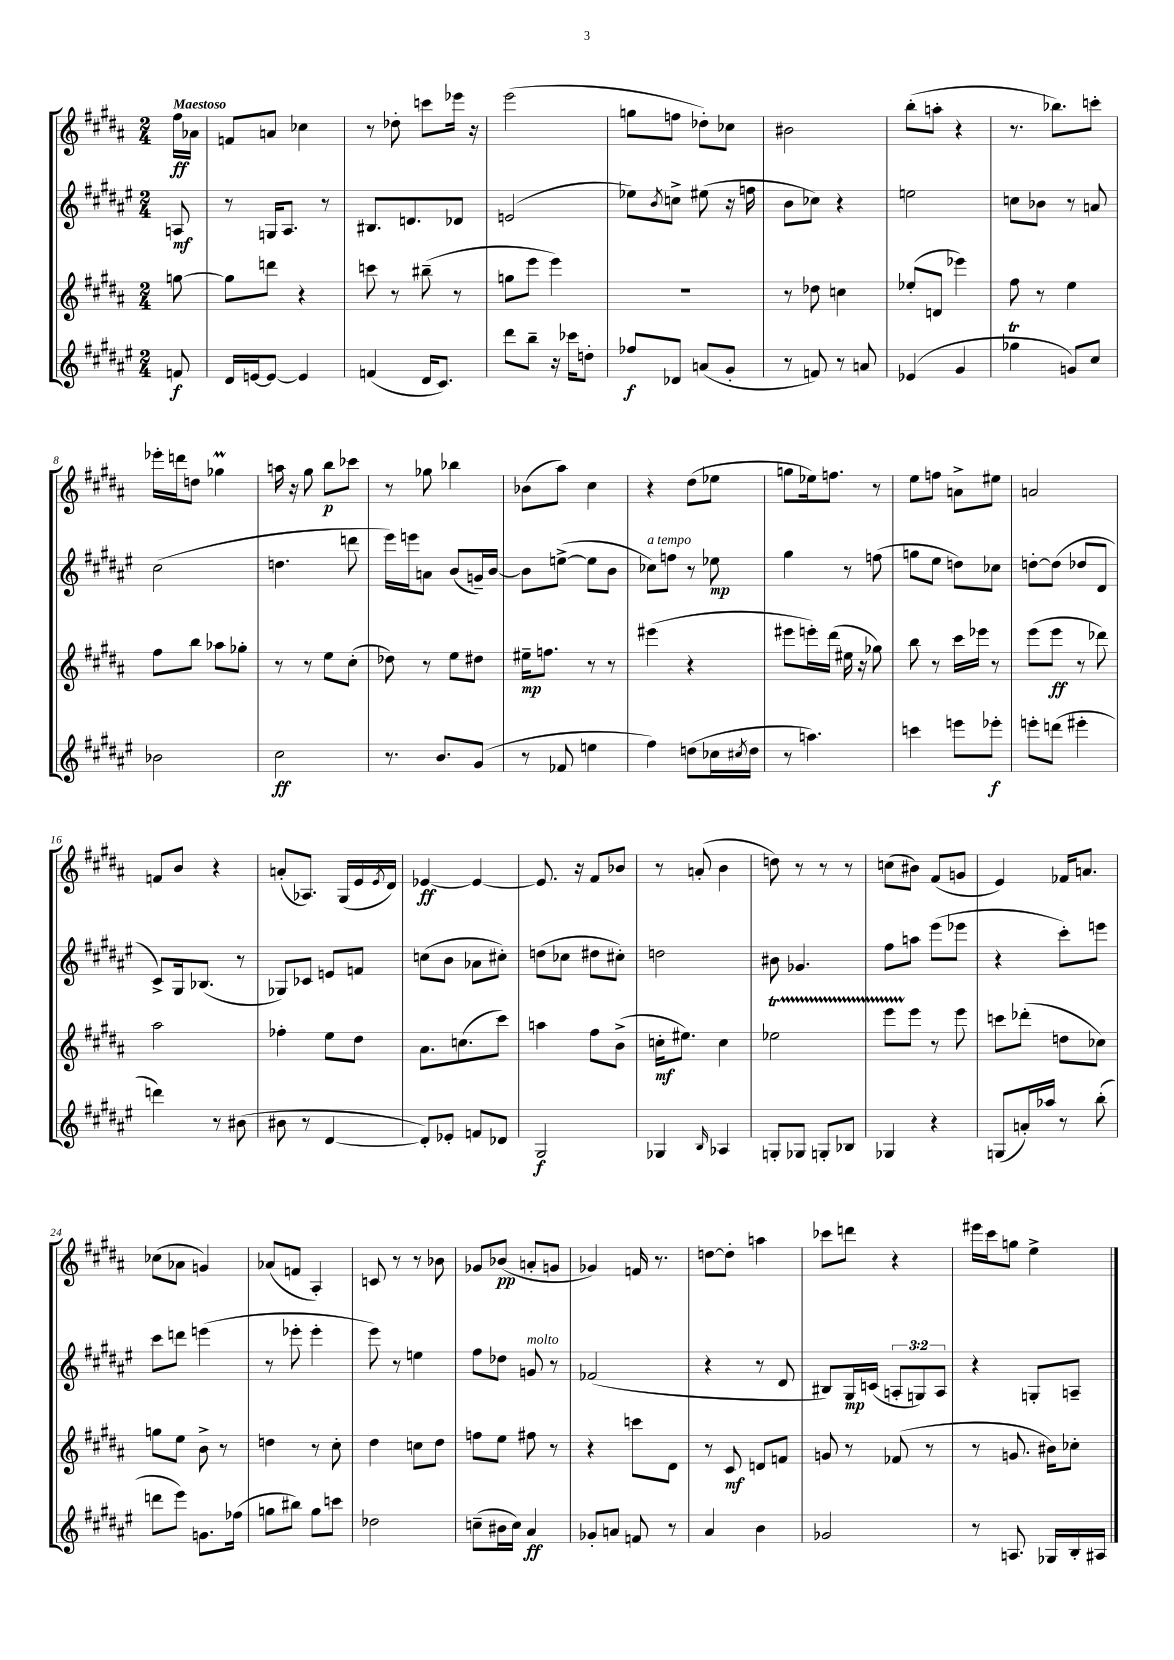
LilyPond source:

<<
\new StaffGroup <<
\new Staff = "s0" {
    \clef treble \key b \major \numericTimeSignature \time 2/4 \partial 8 \tempo "Maestoso"
    fis''16\ff aes'16 |
    f'8 a'8 ces''4 |
    r8 des''8-. c'''8 ees'''16 r16 |
    e'''2( |
    g''8 f''8 des''8-.) ces''8 |
    bis'2 |
    b''8-.( a''8-. r4 |
    r8. bes''8.) c'''8-. |
    ees'''16-. d'''16 d''8 ges''4\prall |
    a''16 r16 gis''8 b''8\p ces'''8 |
    r8 ges''8 bes''4 |
    bes'8( ais''8) cis''4 |
    r4 dis''8( ees''8 |
    g''8 ees''16) f''8. r8 |
    e''8 f''8 a'8-> eis''8 |
    a'2 |
    f'8 b'8 r4 |
    a'8-.( aes8.) gis16( e'16 \acciaccatura { e'8 } dis'16) |
    ees'4~\ff ees'4~ |
    ees'8. r16 fis'8 bes'8 |
    r8 a'8-.( b'4 |
    d''8) r8 r8 r8 |
    c''8( bis'8) fis'8( g'8 |
    e'4) fes'16 a'8. |
    ces''8( aes'8 g'4) |
    aes'8( f'8 ais4-.) |
    c'8 r8 r8 bes'8 |
    ges'8 bes'8\pp( a'8-. g'8 |
    ges'4) f'16 r8. |
    d''8~ d''8-. a''4 |
    ces'''8 d'''8 r4 |
    eis'''16 cis'''16 g''8 e''4-> \bar "|." |
}
\new Staff = "s1" {
    \clef treble \key fis \major \numericTimeSignature \time 2/4 \override Staff.TupletNumber.text = #tuplet-number::calc-fraction-text \partial 8
    a8\mf |
    r8 g16 ais8. r8 |
    bis8. d'8. des'8 |
    e'2( |
    ees''8) \acciaccatura { b'8 } c''8-> eis''8( r16 f''16 |
    b'8 ces''8) r4 |
    e''2 |
    c''8 bes'8 r8 a'8 |
    cis''2( |
    d''4. d'''8 |
    eis'''16) e'''16 a'8 b'8( g'16--) b'16~ |
    b'8 e''8~->( e''8 b'8 |
    ces''8^\markup { \italic "a tempo" }) f''8 r8 ees''8\mp |
    gis''4 r8 f''8( |
    g''8 eis''8 d''8) ces''8 |
    d''8~-. d''8( des''8 dis'8 |
    cis'8->) gis16 bes8.( r8 |
    ges8) ces'8 e'8 f'8 |
    c''8( b'8 aes'8 cis''8-.) |
    d''8( ces''8 dis''8 cis''8-.) |
    d''2 |
    bis'8 ges'4. |
    fis''8 a''8 eis'''8( ees'''8 |
    r4 cis'''8-.) e'''8 |
    cis'''8 d'''8 e'''4( |
    r8 ees'''8-. ees'''4-. |
    eis'''8) r8 e''4 |
    fis''8 des''8 g'8^\markup { \italic "molto" } r8 |
    fes'2( |
    r4 r8 dis'8 |
    bis8) gis16\mp c'16( \tuplet 3/2 { a8-. g8) a8 } |
    r4 g8-. a8-- \bar "|." |
}
\new Staff = "s2" {
    \clef treble \key b \major \numericTimeSignature \time 2/4 \partial 8
    g''8~ |
    g''8 d'''8 r4 |
    c'''8 r8 bis''8--( r8 |
    g''8 e'''8 e'''4) |
    R2 |
    r8 des''8 c''4 |
    ees''8-.( d'8 ees'''4) |
    fis''8 r8 e''4 |
    fis''8 b''8 aes''8 ges''8-. |
    r8 r8 e''8 cis''8-.( |
    des''8) r8 e''8 dis''8 |
    eis''16--\mp f''8. r8 r8 |
    eis'''4( r4 |
    eis'''8 e'''16-.) dis'''16( eis''16 r16 ges''8) |
    b''8 r8 cis'''16 ees'''16 r8 |
    e'''8( e'''8\ff r8 des'''8) |
    ais''2 |
    fes''4-. e''8 dis''8 |
    ais'8. c''8.( cis'''8) |
    a''4 fis''8 b'8->( |
    c''16-.\mf eis''8.) c''4 |
    ees''2\startTrillSpan |
    e'''8 e'''8\stopTrillSpan r8 e'''8 |
    c'''8 des'''8-.( d''8 ces''8) |
    g''8 e''8 b'8-> r8 |
    d''4 r8 cis''8-. |
    dis''4 c''8 dis''8 |
    f''8 e''8 fis''8 r8 |
    r4 c'''8 dis'8 |
    r8 cis'8\mf d'8 f'8 |
    g'8 r8 fes'8( r8 |
    r8 g'8. bis'16) ces''8-. \bar "|." |
}
\new Staff = "s3" {
    \clef treble \key fis \major \numericTimeSignature \time 2/4 \partial 8
    f'8\f |
    dis'16 e'16~ e'8~ e'4 |
    f'4( dis'16 cis'8.) |
    dis'''8 b''8-- r16 ces'''16 d''8-. |
    fes''8\f des'8 a'8( gis'8-. |
    r8 f'8) r8 a'8 |
    ees'4( gis'4 |
    ges''4\trill g'8) cis''8 |
    bes'2 |
    cis''2\ff |
    r8. b'8. gis'8( |
    r8 fes'8 e''4 |
    fis''4) d''8( ces''16 \acciaccatura { cis''8 } d''16 |
    r8 a''4.) |
    c'''4 e'''8 ees'''8-.\f |
    e'''8-. d'''8( eis'''4-. |
    d'''4) r8 bis'8( |
    bis'8 r8 dis'4~ |
    dis'8-.) ees'8-. f'8 des'8 |
    gis2\f |
    ges4 \grace { b16 } aes4 |
    g8-. ges8 g8-. bes8 |
    ges4 r4 |
    g8( a'16-.) aes''16 r8 b''8-.( |
    d'''8 eis'''8) g'8. fes''16( |
    g''8 bis''8) g''8 c'''8 |
    des''2 |
    c''8--( bis'16 c''16) ais'4\ff |
    ges'8-. a'8 f'8 r8 |
    ais'4 b'4 |
    ges'2 |
    r8 a8. ges16 b16-. ais16 \bar "|." |
}
>>
>>
